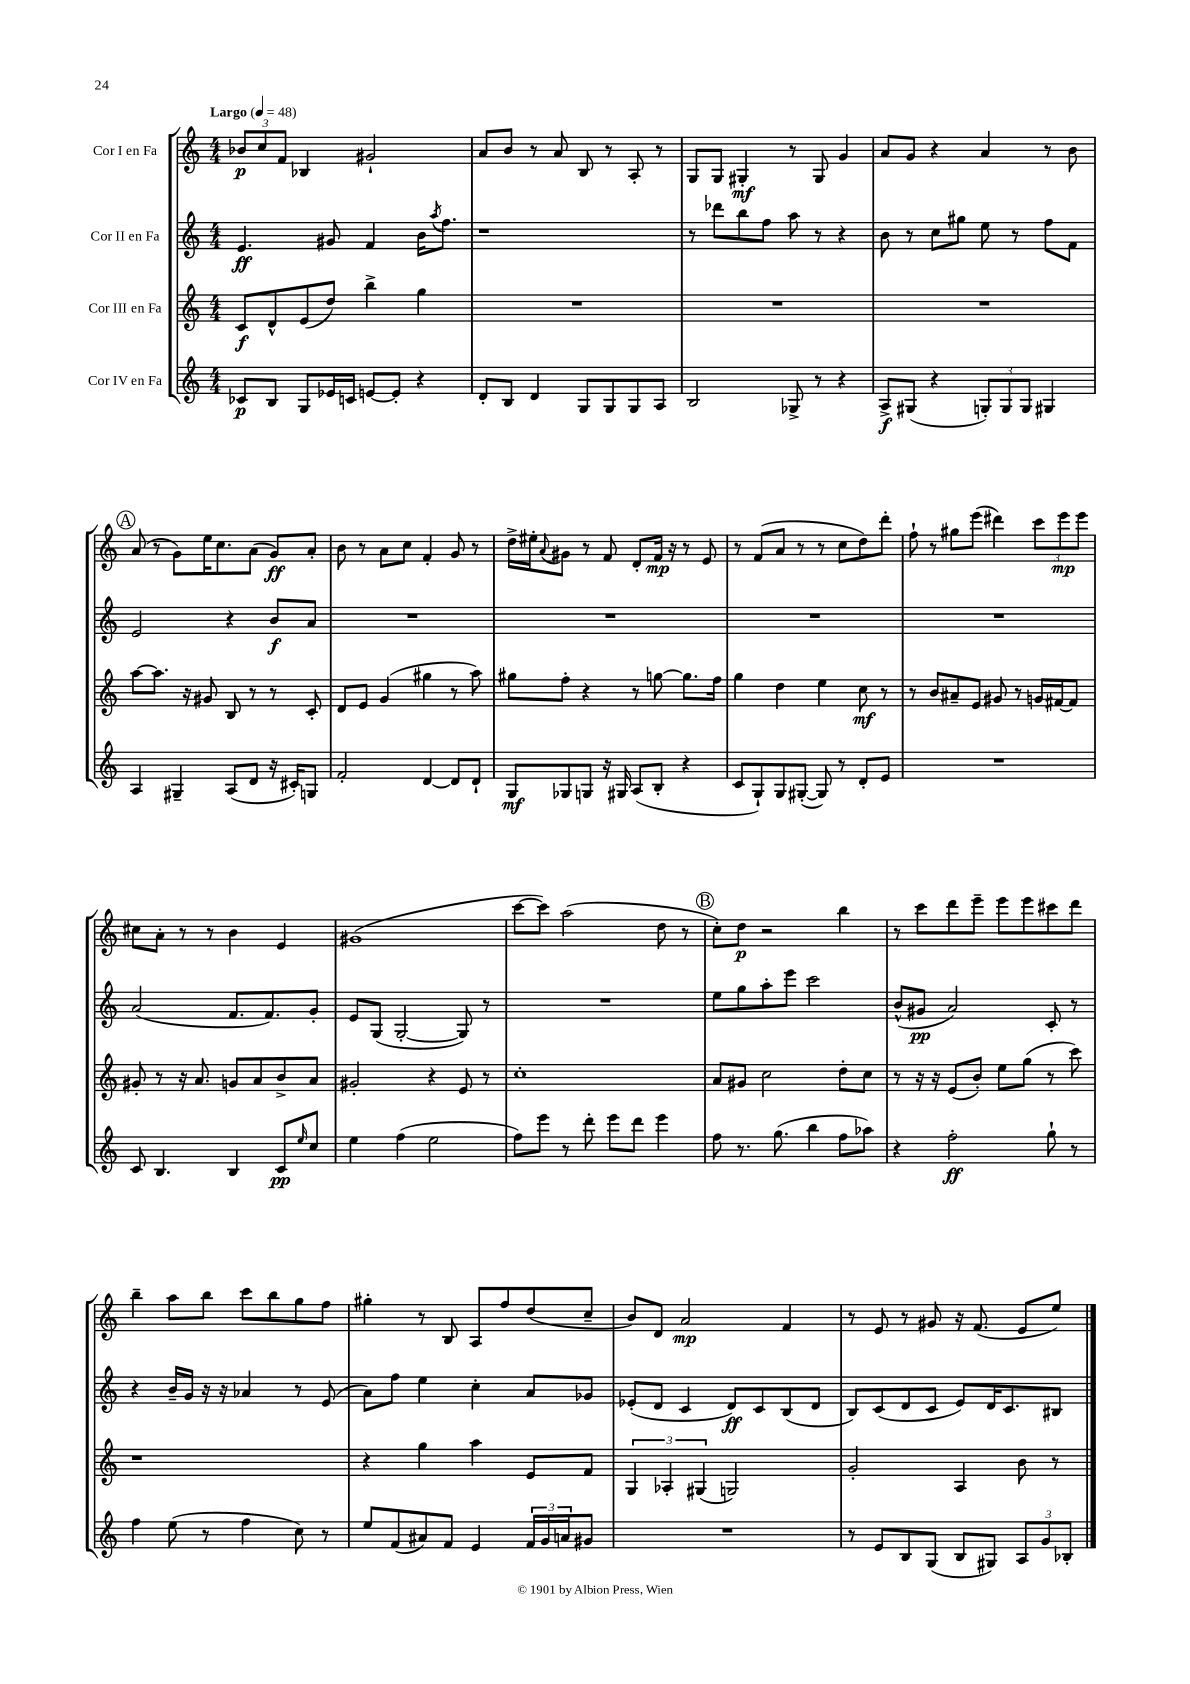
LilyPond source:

<<
\new StaffGroup <<
\new Staff = "s0" \with { instrumentName = "Cor I en Fa" } {
    \clef treble \key c \major \numericTimeSignature \time 4/4 \tempo "Largo" 4 = 48
    \tuplet 3/2 { bes'8\p c''8 f'8 } bes4 gis'2-! |
    a'8 b'8 r8 a'8 b8 r8 a8-. r8 |
    g8 g8 gis4-.\mf r8 gis8 g'4 |
    a'8 g'8 r4 a'4 r8 b'8 |
    \mark \markup { \circle "A" } a'8( r8 g'8) e''16 c''8. a'8( g'8\ff) a'8-. |
    b'8 r8 a'8 c''8 f'4-. g'8 r8 |
    d''16-> eis''16-. \appoggiatura { a'8 } gis'8 r8 f'8 d'8-. f'16\mp r16 r8 e'8 |
    r8 f'8( a'8 r8 r8 c''8 d''8) d'''8-. |
    f''8-! r8 gis''8 e'''8( dis'''4) \tuplet 3/2 { c'''8 e'''8\mp e'''8 } |
    cis''8 a'8-. r8 r8 b'4 e'4 |
    gis'1( |
    c'''8~ c'''8) a''2( d''8 r8 |
    \mark \markup { \circle "B" } c''8-.) d''8\p r2 b''4 |
    r8 c'''8 d'''8 e'''8-- e'''8 e'''8 cis'''8 d'''8 |
    b''4-- a''8 b''8 c'''8 b''8 g''8 f''8 |
    gis''4-. r8 b8 a8 f''8 d''8( c''8-- |
    b'8) d'8 a'2\mp f'4 |
    r8 e'8 r8 gis'8 r16 f'8.( e'8 e''8) \bar "|." |
}
\new Staff = "s1" \with { instrumentName = "Cor II en Fa" } {
    \clef treble \key c \major \numericTimeSignature \time 4/4
    e'4.\ff gis'8 f'4 b'16 \acciaccatura { a''8 } f''8. |
    r1 |
    r8 des'''8 b''8 f''8 a''8 r8 r4 |
    b'8 r8 c''8 gis''8 e''8 r8 f''8 f'8 |
    \mark \markup { \circle "A" } e'2 r4 b'8\f a'8 |
    R1 |
    R1 |
    R1 |
    R1 |
    a'2( f'8. f'8.) g'8-. |
    e'8 g8( g2~-. g8) r8 |
    R1 |
    \mark \markup { \circle "B" } e''8 g''8 a''8-. e'''8 c'''2 |
    b'8-^( gis'8\pp a'2) c'8-. r8 |
    r4 b'16-- g'16 r16 r16 aes'4 r8 e'8( |
    a'8) f''8 e''4 c''4-. a'8 ges'8 |
    ees'8-.( d'8 c'4 d'8\ff) c'8 b8( d'8 |
    b8) c'8( d'8 c'8 e'8) d'16 c'8. bis8 \bar "|." |
}
\new Staff = "s2" \with { instrumentName = "Cor III en Fa" } {
    \clef treble \key c \major \numericTimeSignature \time 4/4
    c'8\f d'8-^ e'8( d''8) b''4-> g''4 |
    R1 |
    R1 |
    R1 |
    \mark \markup { \circle "A" } a''8~ a''8. r16 gis'8 b8 r8 r8 c'8-. |
    d'8 e'8 g'4( gis''4 r8 a''8) |
    gis''8 f''8-. r4 r8 g''8~ g''8. f''16 |
    g''4 d''4 e''4 c''8\mf r8 |
    r8 b'8 ais'8-- e'8 gis'8 r8 g'16 fis'16~ fis'8 |
    gis'8-. r8 r16 a'8. g'8 a'8 b'8-> a'8 |
    gis'2-. r4 e'8 r8 |
    c''1-. |
    \mark \markup { \circle "B" } a'8 gis'8 c''2 d''8-. c''8 |
    r8 r16 r16 e'8( b'8-.) e''8 g''8( r8 c'''8) |
    r1 |
    r4 g''4 a''4 e'8 f'8 |
    \tuplet 3/2 { g4 aes4-. gis4( } g2) |
    g'2-. a4 b'8 r8 \bar "|." |
}
\new Staff = "s3" \with { instrumentName = "Cor IV en Fa" } {
    \clef treble \key c \major \numericTimeSignature \time 4/4
    ces'8\p b8 g8 ees'16 c'16 e'8~ e'8-. r4 |
    d'8-. b8 d'4 g8 g8 g8 a8 |
    b2 ges8-> r8 r4 |
    a8->\f gis8( r4 \tuplet 3/2 { g8-.) g8 g8 } gis4 |
    \mark \markup { \circle "A" } a4 gis4-- a8( d'8 r16 cis'16-.) g8 |
    f'2-. d'4~ d'8 d'8-! |
    g8\mf ges8 g8 r16 gis16 a8( b8-. r4 |
    c'8 g8-!) g8 gis8~-.( gis8) r8 d'8-. e'8 |
    R1 |
    c'8 b4. b4 c'8\pp \grace { e''16 } c''8 |
    e''4 f''4( e''2 |
    f''8) e'''8 r8 d'''8-. e'''8 d'''8 e'''4 |
    \mark \markup { \circle "B" } f''8 r8. g''8.( b''4 f''8 aes''8) |
    r4 f''2-.\ff g''8-! r8 |
    f''4 e''8( r8 f''4 c''8) r8 |
    e''8 f'8( ais'8) f'8 e'4 \tuplet 3/2 { f'16 g'16 a'16 } gis'8 |
    R1 |
    r8 e'8 b8 g8( b8 gis8) \tuplet 3/2 { a8 g'8 bes8-. } \bar "|." |
}
>>
>>
\layout { \context { \Score \remove "Bar_number_engraver" } }
